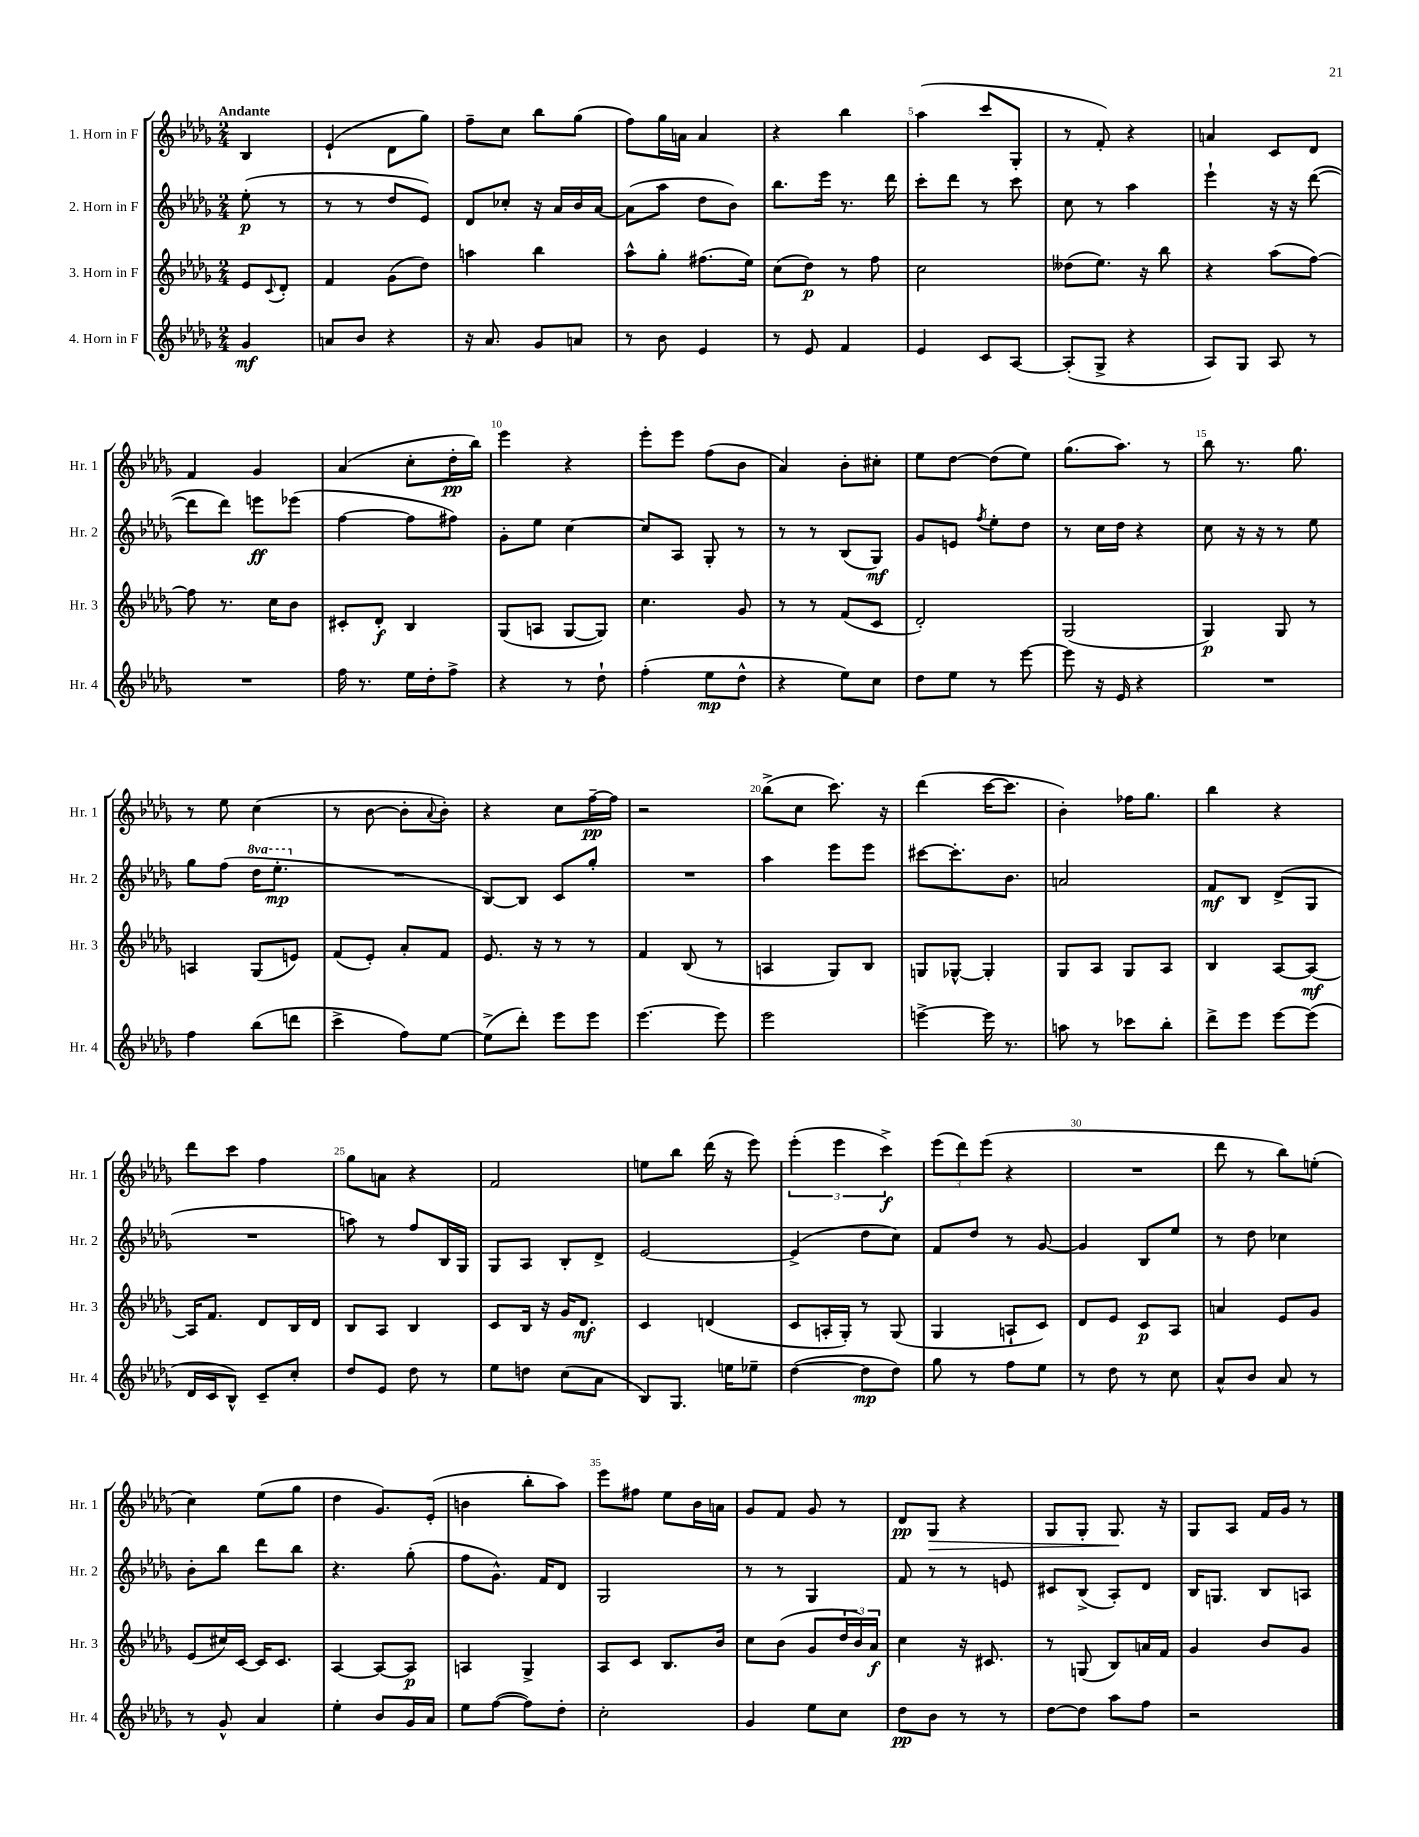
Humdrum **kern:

**kern	**dynam	**kern	**dynam	**kern	**dynam	**kern	**dynam
*part4	*part4	*part3	*part3	*part2	*part2	*part1	*part1
*staff4	*staff4	*staff3	*staff3	*staff2	*staff2	*staff1	*staff1
*I"4. Horn in F	*	*I"3. Horn in F	*	*I"2. Horn in F	*	*I"1. Horn in F	*
*I'Hr. 4	*	*I'Hr. 3	*	*I'Hr. 2	*	*I'Hr. 1	*
*clefG2	*	*clefG2	*	*clefG2	*	*clefG2	*
*k[b-e-a-d-g-]	*	*k[b-e-a-d-g-]	*	*k[b-e-a-d-g-]	*	*k[b-e-a-d-g-]	*
*M2/4	*	*M2/4	*	*M2/4	*	*M2/4	*
=	=	=	=	=	=	=	=
!	!	!	!	!	!	!LO:TX:a:B:t=Andante	!
4g-/	mf	8e-/L	.	(8ee-'\	p	4B-/	.
.	.	8qqc/	.	.	.	.	.
.	.	8d-'/J	.	8r	.	.	.
=1	=1	=1	=1	=1	=1	=1	=1
8an/L	.	4f/	.	8r	.	(4e-`/	.
8b-/J	.	.	.	8r	.	.	.
4r	.	(8g-\L	.	8dd-/L	.	8d-\L	.
.	.	8dd-\J)	.	8e-/J)	.	8gg-\J)	.
=2	=2	=2	=2	=2	=2	=2	=2
16r	.	4aan\	.	8d-/L	.	8ff~\L	.
8.a-/	.	.	.	.	.	.	.
.	.	.	.	8cc-X'/J	.	8cc\J	.
8g-/L	.	4bb-\	.	16r	.	8bb-\L	.
.	.	.	.	16a-/LL	.	.	.
8an/J	.	.	.	16b-/	.	(8gg-\J	.
.	.	.	.	[16a-/JJ	.	.	.
=3	=3	=3	=3	=3	=3	=3	=3
8r	.	8aa-^^\L	.	(8a-\L]	.	8ff\L)	.
8b-\	.	8gg-'\J	.	8aa-\J	.	16gg-\L	.
.	.	.	.	.	.	16an\JJ	.
4e-/	.	(8.ff#X\L	.	8dd-\L	.	4a/	.
.	.	.	.	8b-\J)	.	.	.
.	.	16ee-\Jk)	.	.	.	.	.
=4	=4	=4	=4	=4	=4	=4	=4
8r	.	(8cc\L	.	8.bb-\L	.	4r	.
8e-/	.	8dd-\J)	p	.	.	.	.
.	.	.	.	16eee-\Jk	.	.	.
4f/	.	8r	.	8.r	.	4bb-\	.
.	.	8ff\	.	.	.	.	.
.	.	.	.	16ddd-\	.	.	.
=5	=5	=5	=5	=5	=5	=5	=5
4e-/	.	2cc\	.	8ccc'\L	.	(4aa-\	.
.	.	.	.	8ddd-\J	.	.	.
8c/L	.	.	.	8r	.	8ccc/L	.
[8A-/J	.	.	.	8ccc\	.	8G-'/J	.
=6	=6	=6	=6	=6	=6	=6	=6
(8A-'/L]	.	(8dd--X\L	.	8cc\	.	8r	.
8G-^/J	.	8.ee-\J)	.	8r	.	8f'/)	.
4r	.	.	.	4aa-\	.	4r	.
.	.	16r	.	.	.	.	.
.	.	8bb-\	.	.	.	.	.
=7	=7	=7	=7	=7	=7	=7	=7
8A-/L)	.	4r	.	4eee-`\	.	4an/	.
8G-/J	.	.	.	.	.	.	.
8A-/	.	(8aa-\L	.	16r	.	8c/L	.
.	.	.	.	16r	.	.	.
8r	.	[8ff\J)	.	([8ddd-\	.	8d-/J	.
!!LO:LB:g=z
=8	=8	=8	=8	=8	=8	=8	=8
2r	.	8ff\]	.	8ddd-\L]	.	4f/	.
.	.	8.r	.	8ddd-\J)	.	.	.
.	.	.	.	8eeen\L	ff	4g-/	.
.	.	16cc\KL	.	.	.	.	.
.	.	8b-\J	.	(8eee-X\J	.	.	.
=9	=9	=9	=9	=9	=9	=9	=9
16ff\	.	8c#X'/L	.	[4ff\	.	(4a-/	.
8.r	.	.	.	.	.	.	.
.	.	8d-'/J	f	.	.	.	.
16ee-\LL	.	4B-/	.	8ff\L]	.	8cc'\L	.
16dd-'\J	.	.	.	.	.	.	.
8ff^\J	.	.	.	8ff#X\J)	.	16dd-'\L	pp
.	.	.	.	.	.	16bb-\JJ)	.
=10	=10	=10	=10	=10	=10	=10	=10
4r	.	(8G-/L	.	8g-'\L	.	4eee-\	.
.	.	8An/J	.	8ee-\J	.	.	.
8r	.	[8G-/L	.	[4cc\	.	4r	.
8dd-`\	.	8G-/J])	.	.	.	.	.
=11	=11	=11	=11	=11	=11	=11	=11
(4ff'\	.	4.cc\	.	8cc/L]	.	8eee-'\L	.
.	.	.	.	8A-/J	.	8eee-\J	.
8ee-\L	mp	.	.	8G-'/	.	(8ff\L	.
8dd-^^\J	.	8g-/	.	8r	.	8b-\J	.
=12	=12	=12	=12	=12	=12	=12	=12
4r	.	8r	.	8r	.	4a-/)	.
.	.	8r	.	8r	.	.	.
8ee-\L)	.	(8f/L	.	(8B-/L	.	8b-'\L	.
8cc\J	.	8c/J	.	8G-/J)	mf	8cc#X'\J	.
=13	=13	=13	=13	=13	=13	=13	=13
8dd-\L	.	2d-'/)	.	8g-/L	.	8ee-\L	.
8ee-\J	.	.	.	8en/J	.	[8dd-\J	.
.	.	.	.	8qff/	.	.	.
8r	.	.	.	8ee-'\L	.	(8dd-\L]	.
[8eee-\	.	.	.	8dd-\J	.	8ee-\J)	.
=14	=14	=14	=14	=14	=14	=14	=14
8eee-\]	.	(2G-/	.	8r	.	(8.gg-\L	.
16r	.	.	.	16cc\LL	.	.	.
16e-/	.	.	.	16dd-\JJ	.	8.aa-\J)	.
4r	.	.	.	4r	.	.	.
.	.	.	.	.	.	8r	.
=15	=15	=15	=15	=15	=15	=15	=15
2r	.	4G-/)	p	8cc\	.	8bb-\	.
.	.	.	.	16r	.	8.r	.
.	.	.	.	16r	.	.	.
.	.	8G-/	.	8r	.	.	.
.	.	.	.	.	.	8.gg-\	.
.	.	8r	.	8ee-\	.	.	.
!!LO:LB:g=z
=16	=16	=16	=16	=16	=16	=16	=16
4ff\	.	4An/	.	8gg-\L	.	8r	.
.	.	.	.	(8ff\J	.	8ee-\	.
*	*	*	*	*8va	*	*	*
(8bb-\L	.	(8G-/L	.	16ddd-\KL	.	(4cc\	.
.	.	.	.	8.eee-'\J	mp	.	.
8dddn\J	.	8en/J)	.	.	.	.	.
=17	=17	=17	=17	=17	=17	=17	=17
*	*	*	*	*X8va	*	*	*
4ccc^\	.	(8f/L	.	2r	.	8r	.
.	.	8e-'/J)	.	.	.	[8b-\	.
8ff\L)	.	8a-'/L	.	.	.	8b-'\L]	.
.	.	.	.	.	.	8qqa-/	.
[8ee-\J	.	8f/J	.	.	.	8b-'\J)	.
=18	=18	=18	=18	=18	=18	=18	=18
(8ee-^\L]	.	8.e-/	.	[8B-/L)	.	4r	.
8ddd-'\J)	.	.	.	8B-/J]	.	.	.
.	.	16r	.	.	.	.	.
8eee-\L	.	8r	.	8c/L	.	8cc\L	.
8eee-\J	.	8r	.	8gg-'/J	.	[16ff~\L	pp
.	.	.	.	.	.	16ff\JJ]	.
=19	=19	=19	=19	=19	=19	=19	=19
[4.eee-\	.	4f/	.	2r	.	2r	.
.	.	(8B-/	.	.	.	.	.
8eee-\]	.	8r	.	.	.	.	.
=20	=20	=20	=20	=20	=20	=20	=20
2eee-\	.	4An/	.	4aa-\	.	(8bb-^\L	.
.	.	.	.	.	.	8cc\J	.
.	.	8G-/L)	.	8eee-\L	.	8.ccc\)	.
.	.	8B-/J	.	8eee-\J	.	.	.
.	.	.	.	.	.	16r	.
=21	=21	=21	=21	=21	=21	=21	=21
[4eeen^\	.	8Gn/L	.	[8ccc#X\L	.	(4ddd-\	.
.	.	[8G-X^^/J	.	8.ccc#'\]	.	.	.
16eee\]	.	4G-'/]	.	.	.	[16ccc\KL	.
8.r	.	.	.	8.b-\J	.	8.ccc\J]	.
=22	=22	=22	=22	=22	=22	=22	=22
8aan\	.	8G-/L	.	2an/	.	4b-'\)	.
8r	.	8A-/J	.	.	.	.	.
8ccc-X\L	.	8G-/L	.	.	.	16ff-X\KL	.
.	.	.	.	.	.	8.gg-\J	.
8bb-'\J	.	8A-/J	.	.	.	.	.
=23	=23	=23	=23	=23	=23	=23	=23
8ddd-^\L	.	4B-/	.	8f/L	mf	4bb-\	.
8eee-\J	.	.	.	8B-/J	.	.	.
[8eee-\L	.	[8A-/L	.	(8d-^/L	.	4r	.
(8eee-\J]	.	8A-/J_	mf	8G-/J	.	.	.
!!LO:LB:g=z
=24	=24	=24	=24	=24	=24	=24	=24
16d-/LL	.	16A-/KL]	.	2r	.	8ddd-\L	.
16c/J	.	8.f/J	.	.	.	.	.
8B-^^/J)	.	.	.	.	.	8ccc\J	.
8c~/L	.	8d-/L	.	.	.	4ff\	.
8cc'/J	.	16B-/L	.	.	.	.	.
.	.	16d-/JJ	.	.	.	.	.
=25	=25	=25	=25	=25	=25	=25	=25
8dd-/L	.	8B-/L	.	8aan\)	.	8gg-\L	.
8e-/J	.	8A-/J	.	8r	.	8an\J	.
8dd-\	.	4B-/	.	8ff/L	.	4r	.
8r	.	.	.	16B-/L	.	.	.
.	.	.	.	16G-/JJ	.	.	.
=26	=26	=26	=26	=26	=26	=26	=26
8ee-\L	.	8c/L	.	8G-/L	.	2f/	.
8ddn\J	.	16B-/Jk	.	8A-/J	.	.	.
.	.	16r	.	.	.	.	.
(8cc\L	.	16g-/KL	.	8B-'/L	.	.	.
.	.	8.d-/J	mf	.	.	.	.
8a-\J	.	.	.	8d-^/J	.	.	.
=27	=27	=27	=27	=27	=27	=27	=27
8B-/L)	.	4c/	.	[2e-/	.	8een\L	.
8.G-/J	.	.	.	.	.	8bb-\J	.
.	.	(4dn/	.	.	.	(16ddd-\	.
16een\KL	.	.	.	.	.	16r	.
8ee-X~\J	.	.	.	.	.	8eee-\)	.
=28	=28	=28	=28	=28	=28	=28	=28
([4dd-\	.	8c/L	.	(4e-^/]	.	(6eee-'\	.
.	.	16An'/L	.	.	.	.	.
.	.	.	.	.	.	6eee-\	.
.	.	16G-'/JJ)	.	.	.	.	.
8dd-\L]	mp	8r	.	8dd-\L	.	.	.
.	.	.	.	.	.	6ccc^\)	f
8dd-\J)	.	(8G-/	.	8cc\J)	.	.	.
=29	=29	=29	=29	=29	=29	=29	=29
8gg-\	.	4G-/	.	8f/L	.	(12eee-\L	.
.	.	.	.	.	.	12ddd-\)	.
8r	.	.	.	8dd-/J	.	.	.
.	.	.	.	.	.	(12eee-\J	.
8ff\L	.	8An`/L	.	8r	.	4r	.
8ee-\J	.	8c/J)	.	[8g-/	.	.	.
=30	=30	=30	=30	=30	=30	=30	=30
8r	.	8d-/L	.	4g-/]	.	2r	.
8dd-\	.	8e-/J	.	.	.	.	.
8r	.	8c/L	p	8B-/L	.	.	.
8cc\	.	8A-/J	.	8ee-/J	.	.	.
=31	=31	=31	=31	=31	=31	=31	=31
8a-^^/L	.	4an/	.	8r	.	8ddd-\	.
8b-/J	.	.	.	8dd-\	.	8r	.
8a-/	.	8e-/L	.	4cc-X\	.	8bb-\L)	.
8r	.	8g-/J	.	.	.	(8een'\J	.
!!LO:LB:g=z
=32	=32	=32	=32	=32	=32	=32	=32
8r	.	(8e-/L	.	8b-'\L	.	4cc\)	.
8g-^^/	.	16cc#X/L)	.	8bb-\J	.	.	.
.	.	[16c/JJ	.	.	.	.	.
4a-/	.	16c/KL]	.	8ddd-\L	.	(8ee-\L	.
.	.	8.c/J	.	.	.	.	.
.	.	.	.	8bb-\J	.	8gg-\J	.
=33	=33	=33	=33	=33	=33	=33	=33
4ee-'\	.	[4A-/	.	4.r	.	4dd-\	.
8b-/L	.	8A-/L_	.	.	.	8.g-/L)	.
16g-/L	.	8A-/J]	p	(8gg-'\	.	.	.
16a-/JJ	.	.	.	.	.	(16e-'/Jk	.
=34	=34	=34	=34	=34	=34	=34	=34
8ee-\L	.	4An/	.	8ff\L	.	4bn\	.
([8ff\J	.	.	.	8.g-^^\J)	.	.	.
8ff\L])	.	4G-^/	.	.	.	8bb-'\L	.
.	.	.	.	16f/KL	.	.	.
8dd-'\J	.	.	.	8d-/J	.	8aa-\J)	.
=35	=35	=35	=35	=35	=35	=35	=35
2cc'\	.	8A-/L	.	2G-/	.	8eee-\L	.
.	.	8c/J	.	.	.	8ff#X\J	.
.	.	8.B-/L	.	.	.	8ee-\L	.
.	.	.	.	.	.	16b-\L	.
.	.	16b-/Jk	.	.	.	16an\JJ	.
=36	=36	=36	=36	=36	=36	=36	=36
4g-/	.	8cc\L	.	8r	.	8g-/L	.
.	.	(8b-\J	.	8r	.	8f/J	.
8ee-\L	.	8g-/L	.	4G-/	.	8g-/	.
8cc\J	.	24dd-/L	.	.	.	8r	.
.	.	24b-/)	.	.	.	.	.
.	.	24a-/JJ	f	.	.	.	.
=37	=37	=37	=37	=37	=37	=37	=37
8dd-\L	pp	4cc\	.	8f/	.	8d-/L	pp
!	!	!	!	!	!	!	!LO:HP:b
8b-\J	.	.	.	8r	.	8G-/J	>
8r	.	16r	.	8r	.	4r	.
.	.	8.c#X/	.	.	.	.	.
8r	.	.	.	8en/	.	.	.
=38	=38	=38	=38	=38	=38	=38	=38
[8dd-\L	.	8r	.	8c#X/L	.	8G-/L	.
8dd-\J]	.	(8Gn/	.	(8B-^/J	.	8G-'/J	.
8aa-\L	.	8B-/L)	.	8A-'/L)	.	8.G-/	.
8ff\J	.	16an/L	.	8d-/J	.	.	.
.	.	16f/JJ	.	.	.	16r	]
=39	=39	=39	=39	=39	=39	=39	=39
2r	.	4g-/	.	16B-/KL	.	8G-/L	.
.	.	.	.	8.Gn/J	.	.	.
.	.	.	.	.	.	8A-/J	.
.	.	8b-/L	.	8B-/L	.	16f/LL	.
.	.	.	.	.	.	16g-/JJ	.
.	.	8g-/J	.	8An/J	.	8r	.
==	==	==	==	==	==	==	==
*-	*-	*-	*-	*-	*-	*-	*-
